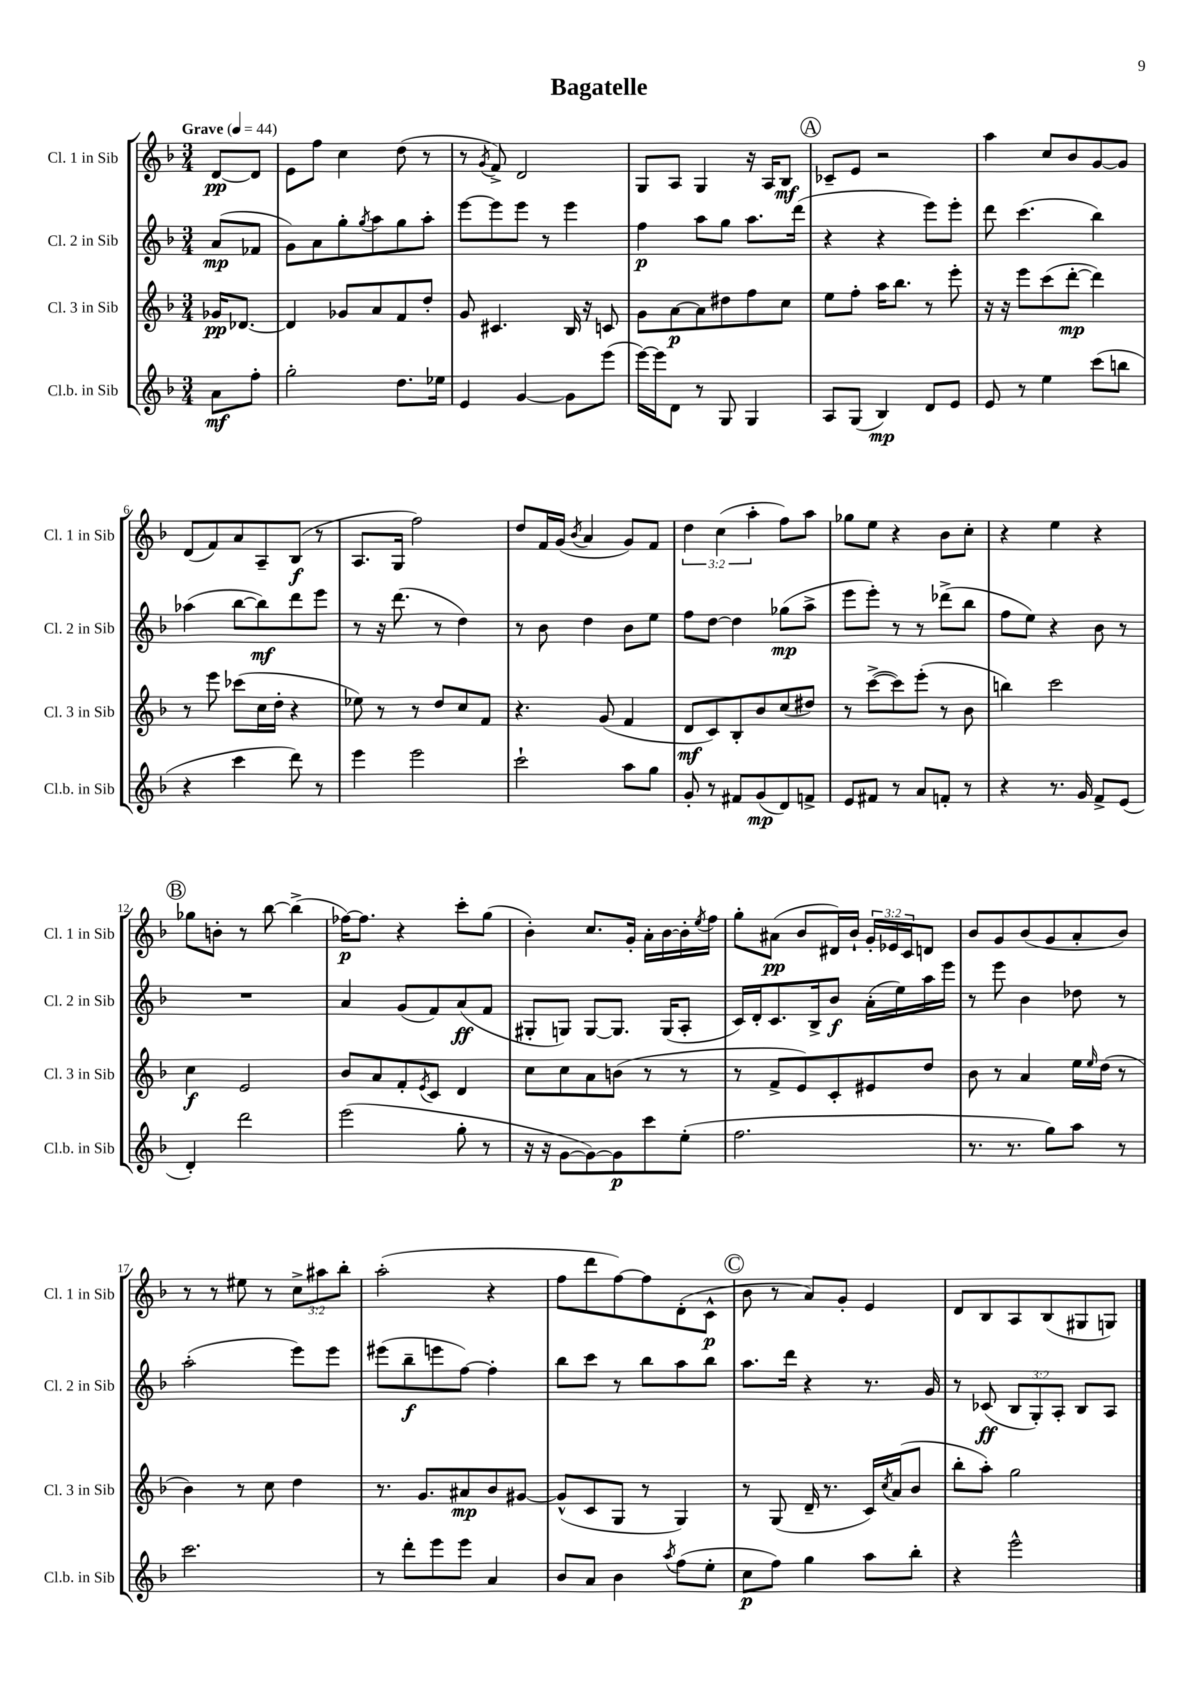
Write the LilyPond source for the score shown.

\header { title = "Bagatelle" }
<<
\new StaffGroup <<
\new Staff = "s0" \with { instrumentName = "Cl. 1 in Sib" shortInstrumentName = "Cl. 1 in Sib" } {
    \clef treble \key f \major \numericTimeSignature \time 3/4 \override Staff.TupletNumber.text = #tuplet-number::calc-fraction-text \partial 4 \tempo "Grave" 4 = 44
    d'8~\pp d'8 |
    e'8 f''8 c''4 d''8( r8 |
    r8 \acciaccatura { g'8 } f'8->) d'2 |
    g8 a8 g4 r16 a16 bes8\mf |
    \mark \markup { \circle "A" } ces'8-- e'8 r2 |
    a''4 c''8 bes'8 g'8~ g'8 |
    d'8( f'8) a'8 a8-- bes8\f( r8 |
    a8. g16 f''2) |
    d''8 f'16 g'16( \acciaccatura { bes'8 } a'4 g'8) f'8 |
    \tuplet 3/2 { d''4 c''4( a''4-. } f''8) a''8 |
    ges''8 e''8 r4 bes'8 c''8-. |
    r4 e''4 r4 |
    \mark \markup { \circle "B" } ges''8 b'8-. r8 bes''8~ bes''4->( |
    fes''16~\p) fes''8. r4 c'''8-. g''8( |
    bes'4-.) c''8. g'16-. a'16-. bes'16~ bes'16-. \acciaccatura { e''8 } f''16 |
    g''8-. ais'8\pp( bes'8 dis'16) bes'16-! \tuplet 3/2 { g'16-. ees'16 c'16 } d'8 |
    bes'8 g'8 bes'8( g'8 a'8-. bes'8) |
    r8 r8 eis''8 r8 \tuplet 3/2 { c''8-> ais''8 bes''8-. } |
    a''2-.( r4 |
    f''8 d'''8 f''8~) f''8 d'8-.( c'8-^\p |
    \mark \markup { \circle "C" } bes'8 r8 a'8) g'8-. e'4 |
    d'8 bes8 a8 bes8( gis8 g8) \bar "|." |
}
\new Staff = "s1" \with { instrumentName = "Cl. 2 in Sib" shortInstrumentName = "Cl. 2 in Sib" } {
    \clef treble \key f \major \numericTimeSignature \time 3/4 \override Staff.TupletNumber.text = #tuplet-number::calc-fraction-text \partial 4
    a'8\mp( fes'8 |
    g'8) a'8 g''8-. \acciaccatura { g''8 } a''8 g''8 a''8-. |
    e'''8~ e'''8 e'''8 r8 e'''4 |
    f''4\p a''8 g''8 a''8. d'''16( |
    \mark \markup { \circle "A" } r4 r4 e'''8) e'''8-. |
    d'''8 c'''4.( bes''4) |
    aes''4( bes''8~ bes''8\mf) d'''8 e'''8 |
    r8 r16 d'''8.( r8 d''4) |
    r8 bes'8 d''4 bes'8 e''8 |
    f''8 d''8~ d''4 ges''8\mp( a''8-> |
    e'''8 e'''8-.) r8 r8 des'''8->( bes''8 |
    f''8 e''8) r4 bes'8 r8 |
    \mark \markup { \circle "B" } R2. |
    a'4 g'8( f'8) a'8\ff( f'8 |
    gis8-. g8) g8~ g8. g16( a8-. |
    c'16) d'16-. c'8. bes16-> bes'8\f a'16-.( e''16) a''16 e'''16 |
    r8 e'''8 bes'4 des''8 r8 |
    a''2-.( e'''8) e'''8 |
    eis'''8( bes''8--\f e'''8 f''8~) f''4-. |
    bes''8 c'''8 r8 bes''8 a''8 bes''8 |
    \mark \markup { \circle "C" } a''8. d'''16 r4 r8. g'16 |
    r8 ces'8\ff( \tuplet 3/2 { bes8 g8-.) a8-. } bes8 a8 \bar "|." |
}
\new Staff = "s2" \with { instrumentName = "Cl. 3 in Sib" shortInstrumentName = "Cl. 3 in Sib" } {
    \clef treble \key f \major \numericTimeSignature \time 3/4 \partial 4
    ges'16\pp des'8.~ |
    des'4 ges'8 a'8 f'8 d''8-. |
    g'8 cis'4. bes16 r16 c'8 |
    g'8 a'8~\p a'8 dis''8 f''8 c''8 |
    \mark \markup { \circle "A" } e''8 f''8-. a''16 bes''8. r8 e'''8-. |
    r16 r16 e'''8 c'''8( d'''8~-.\mp d'''4) |
    r8 e'''8 ces'''8( c''16 d''16-. r4 |
    ees''8) r8 r8 d''8 c''8 f'8 |
    r4. g'8( f'4 |
    d'8\mf c'8) bes8-. bes'8 c''8( dis''8) |
    r8 c'''8~->( c'''8) e'''8-.( r8 bes'8 |
    b''4) c'''2 |
    \mark \markup { \circle "B" } c''4\f e'2 |
    bes'8 a'8 f'8-. \acciaccatura { e'8 } c'8 d'4 |
    c''8 c''8 a'8 b'8( r8 r8 |
    r8 f'8-> e'8) c'8-. eis'8 d''8 |
    bes'8 r8 a'4 e''16 \grace { e''16 } d''16( r8 |
    bes'4) r8 c''8 d''4 |
    r8. g'8. ais'8\mp bes'8 gis'8~ |
    gis'8-^( c'8 g8 r8 g4) |
    \mark \markup { \circle "C" } r8 g8( d'16-- r8. c'16) \acciaccatura { c''8 } a'16( bes'8 |
    bes''8-. a''8-.) g''2 \bar "|." |
}
\new Staff = "s3" \with { instrumentName = "Cl.b. in Sib" shortInstrumentName = "Cl.b. in Sib" } {
    \clef treble \key f \major \numericTimeSignature \time 3/4 \partial 4
    a'8\mf f''8-. |
    g''2-. d''8. ees''16 |
    e'4 g'4~ g'8 e'''8( |
    e'''16~) e'''16 d'8 r8 g8 g4 |
    \mark \markup { \circle "A" } a8 g8( bes4\mp) d'8 e'8 |
    e'8 r8 e''4 c'''8( b''8 |
    r4 c'''4 d'''8) r8 |
    e'''4 e'''2 |
    c'''2-! a''8 g''8 |
    g'8-. r8 fis'8 g'8\mp( d'8) f'8-> |
    e'8 fis'8 r8 a'8 f'8-. r8 |
    r4 r8. g'16 f'8-> e'8( |
    \mark \markup { \circle "B" } d'4-.) d'''2 |
    e'''2( g''8-. r8 |
    r16 r16 g'8~ g'8~) g'8\p c'''8 e''8-.( |
    f''2. |
    r8. r8. g''8) a''8 r8 |
    c'''2. |
    r8 d'''8-. e'''8 e'''8 a'4 |
    bes'8 a'8 bes'4 \acciaccatura { a''8 } f''8( e''8-. |
    \mark \markup { \circle "C" } c''8\p f''8) g''4 a''8 bes''8-. |
    r4 e'''2-^ \bar "|." |
}
>>
>>
